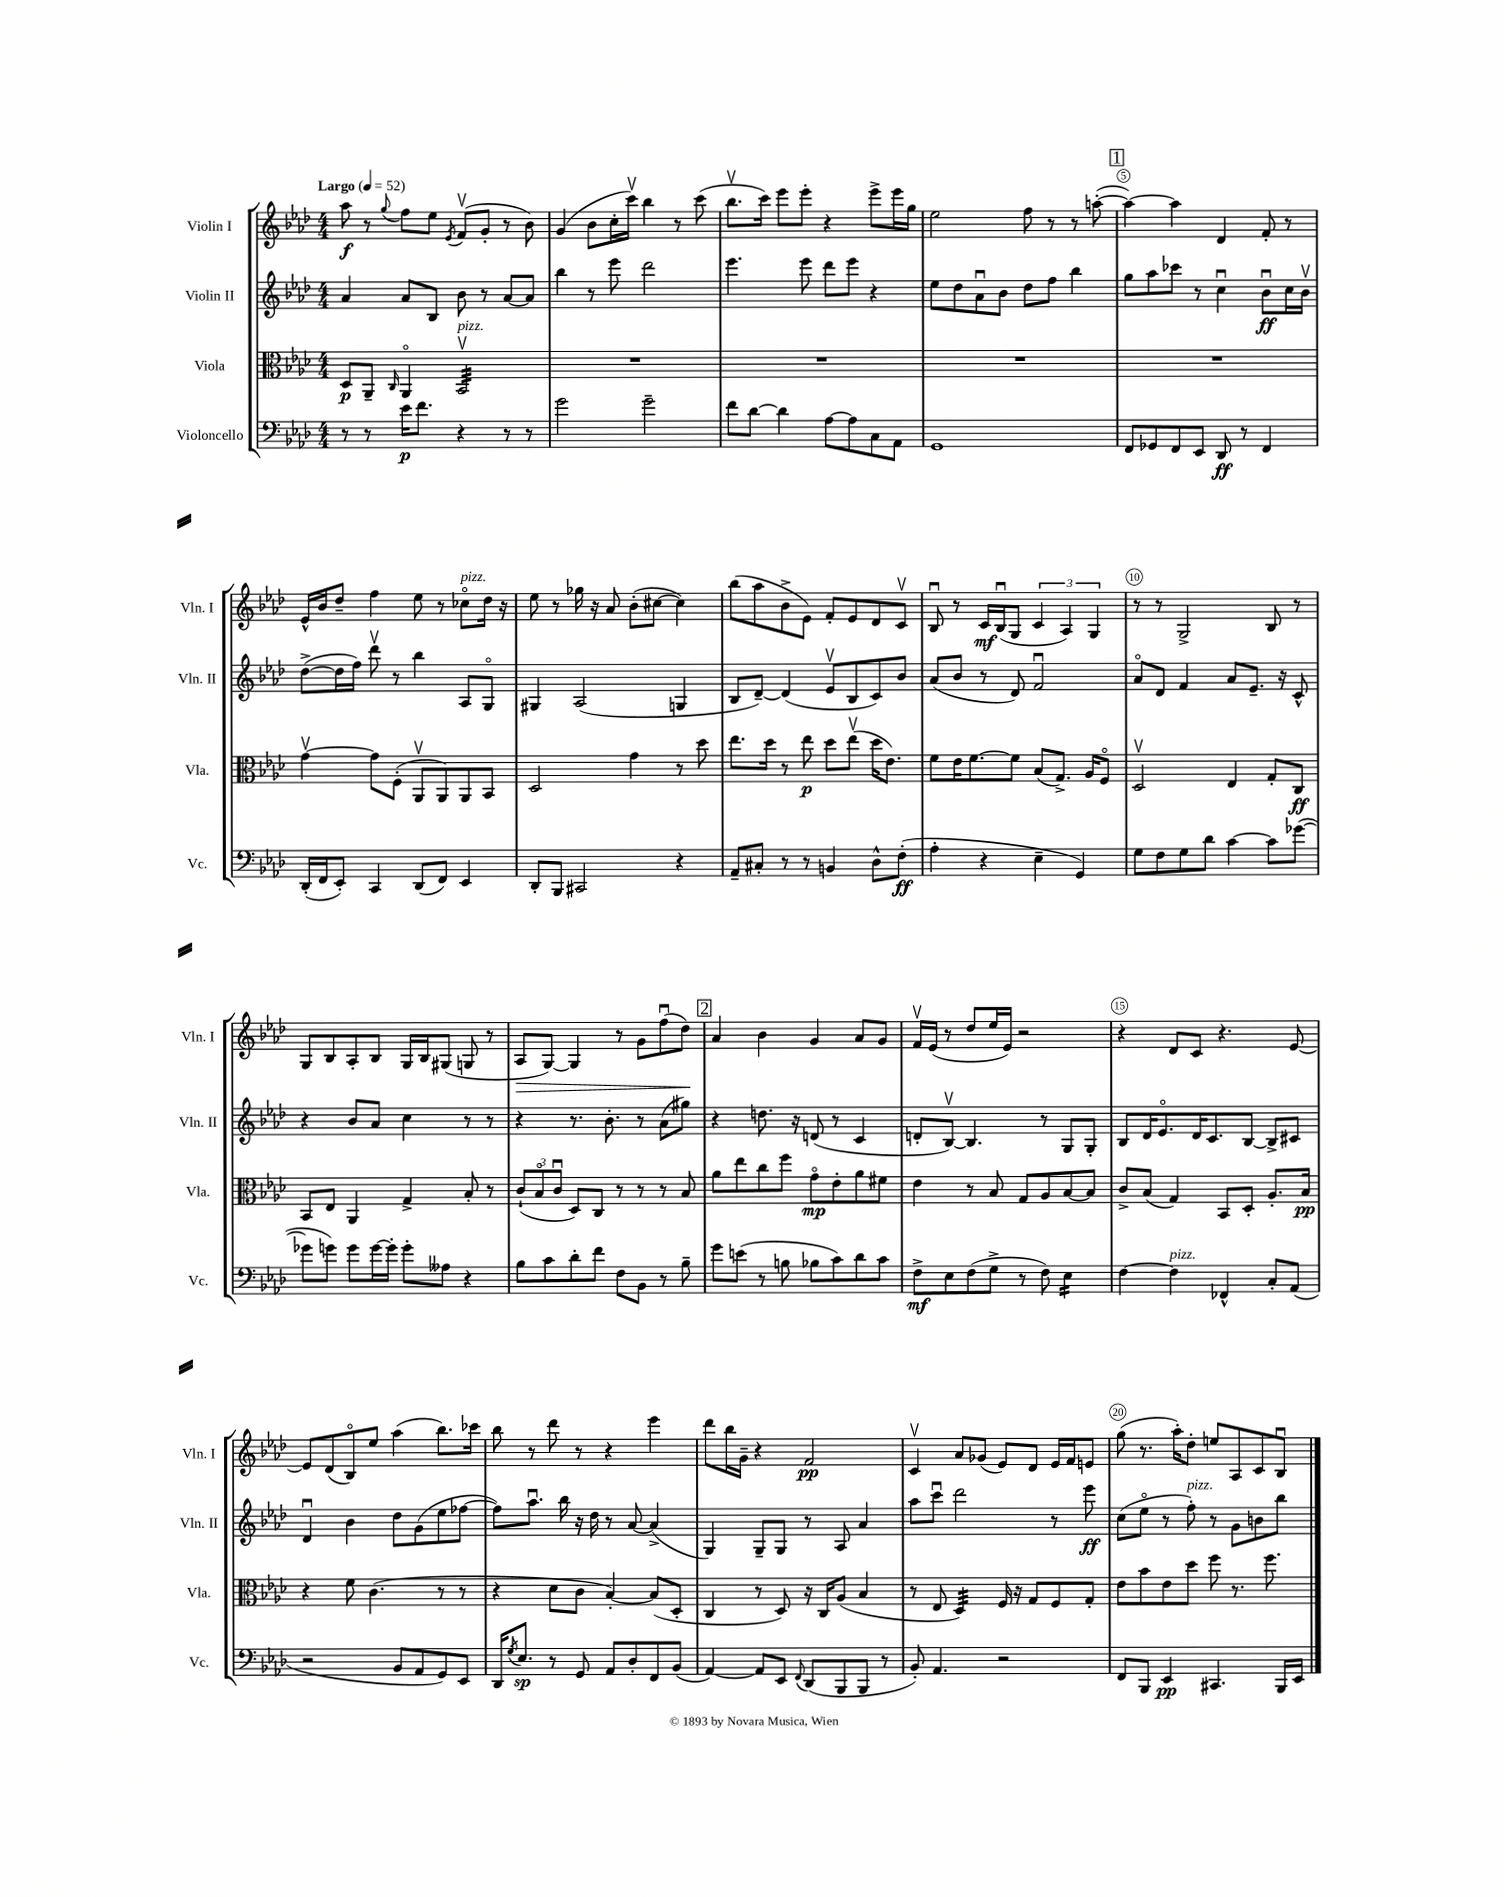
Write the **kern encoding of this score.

**kern	**kern	**kern	**kern
*staff4	*staff3	*staff2	*staff1
*clefF4	*clefC3	*clefG2	*clefG2
*k[b-e-a-d-]	*k[b-e-a-d-]	*k[b-e-a-d-]	*k[b-e-a-d-]
*M4/4	*M4/4	*M4/4	*M4/4
*MM52	*MM52	*MM52	*MM52
8r	8D-	4a-	8aa-
8r	8AA-~	.	8r
.	16qqC	.	8qqgg
16e-	4AA-o	8a-	8ff
8.f	.	.	.
.	.	8B-	8ee-
.	.	.	8qe-
4r	2BB-v	8b-	(8fv
.	.	8r	8g'
8r	.	[8a-	8r
8r	.	8a-]	8b-)
=	=	=	=
2g	1r	4bb-	(4g
.	.	8r	8b-
.	.	8eee-	16cc'
.	.	.	16cccv)
2g~	.	2ddd-	4bb-
.	.	.	8r
.	.	.	(8ccc
=	=	=	=
8f	1r	4.eee-	8.bb-v
[8d-	.	.	.
.	.	.	16ccc)
4d-]	.	.	8eee-
.	.	8eee-	8eee-'
[8A-	.	8ddd-	4r
8A-]	.	8eee-	.
8C	.	4r	8eee-^
8AA-	.	.	16eee-
.	.	.	16gg
=	=	=	=
1GG	1r	8ee-	2ee-
.	.	8dd-	.
.	.	8a-u	.
.	.	8b-	.
.	.	8dd-	8ff
.	.	8ff	8r
.	.	4bb-	8r
.	.	.	([8aa'
=	=	=	=
8FF	1r	8gg	4aa_)
8GG-	.	8aa-	.
8FF	.	8ccc-	4aa]
8EE-	.	8r	.
8DD-	.	4ccu	4d-
8r	.	.	.
4FF	.	8b-u	8f'
.	.	16cc	8r
.	.	16b-v	.
=	=	=	=
(16DD-'	[4gv	([8dd-^	16e-^^
16FF	.	.	16b-
8EE-')	.	16dd-]	8dd-~
.	.	16ff)	.
4CC	8g]	8ddd-v	4ff
.	(8F'	8r	.
(8DD-	8AA-v	4bb-	8ee-
8FF)	8AA-)	.	8r
4EE-	8AA-	8A-	8cc-o
.	8BB-	8Go	16dd-
.	.	.	16r
=	=	=	=
8DD-'	2D-	4G#	8ee-
8BBB-	.	.	8r
2CC#	.	(2A-	16gg-
.	.	.	16r
.	.	.	8a-
.	4g	.	(8b-'
.	.	.	[8cc#
4r	8r	4G	4cc#])
.	8dd-	.	.
=	=	=	=
8AA-~	8.ee-	8B-	(8bb-
8C#'	.	[8d-~)	8aa-
.	16dd-	.	.
8r	8r	(4d-]	8b-^
8r	8ee-	.	8e-)
4BB	8dd-	8e-v	8f'
.	(8ee-v	8B-	8e-
8D-^^	16dd-	8c)	8d-
.	8.e-)	.	.
(8F'	.	8b-	8cv
=	=	=	=
4A-'	8f	(8a-	8B-u
.	16e-	8b-	8r
.	[8.f	.	.
4r	.	8r	16c
.	.	.	(16B-u
.	8f]	8d-)	8G
4E-~	(8B-	2fu	6c
.	8.G^)	.	.
.	.	.	6A-)
4GG)	.	.	.
.	16A-	.	.
.	.	.	6G
.	8Fo	.	.
=	=	=	=
8G	2D-v	8a-o	8r
8F	.	8d-	8r
8G	.	4f	2G^
8d-	.	.	.
[4c	4E-	8a-	.
.	.	8.e-~	.
8c]	8G'	.	8B-
.	.	16r	.
([8g-	8C	8c^^	8r
=	=	=	=
8g-]	8BB-	4r	8G
8g)	8E-	.	8B-
8g	4AA-	8b-	8A-'
[16g	.	8a-	8B-
16g']	.	.	.
8g'	4G^	4cc	16G
.	.	.	16B-
8A--	.	.	(8G#
4r	8B-'	8r	8G
.	8r	8r	8r
=	=	=	=
8B-	(12c`	4r	8A-
.	12B-o	.	.
8c	.	.	[8G)
.	12cu	.	.
8d-'	8D-)	8.r	4G]
8f	8C	.	.
.	.	8.b-'	.
8F	8r	.	8r
8BB-	8r	8r	8g
8r	8r	(8a-	(8ffu
8B-~	8B-	8gg#)	8dd-)
=	=	=	=
8g	8a-	4r	4a-
(8e	8ee-	.	.
8r	8cc	8.dd	4b-
8B	8ff	.	.
.	.	16r	.
8B-	8go	(8d	4g
8c)	8e-'	8r	.
8d-	8a-	4c	8a-
8c	8f#	.	8g
=	=	=	=
8F^	4e-	8d'	16fv
.	.	.	(16e-
8E-	.	[8B-v)	8r
(8F	8r	4.B-]	8dd-
8G^	8B-	.	16ee-
.	.	.	16e-)
8r	8G	.	2r
8F)	8A-	8r	.
4E-	[8B-	8G	.
.	8B-]	8G'	.
=	=	=	=
[4F	8c^	8B-	4r
.	(8B-	16d-	.
.	.	8.e-o	.
4F]	4G)	.	8d-
.	.	16d-	8c
.	.	8.c	.
4FF-^^	8BB-	.	4.r
.	8D-'	[8B-	.
8C'	8.A-'	8B-^]	.
(8AA-	.	8c#	[8e-
.	16B-	.	.
=	=	=	=
2r	4r	4d-u	8e-]
.	.	.	(8d-
.	8f	4b-	8B-o)
.	(4.c	.	8ee-
8BB-	.	8dd-	(4aa-
8AA-	.	(8g	.
8GG)	8r	8ee-	8.bb-)
8EE-	8r	[8ff-	.
.	.	.	16ccc-
=	=	=	=
16DD-	4r	8ff-])	8bb-
8qG	.	.	.
8.E-	.	.	.
.	.	8.aa-u	8r
8r	8d-	.	8ddd-
.	.	16bb-	.
8GG	8c	16r	8r
.	.	16dd-	.
8AA-	[4B-')	8r	4r
8D-'	.	[8a-	.
8FF	(8B-]	(4a-^]	4eee-
(8BB-	8D-'	.	.
=	=	=	=
[4AA-)	4C	4G)	8ddd-
.	.	.	16bb-
.	.	.	16g~
8AA-]	8r	8G~	4r
8EE-	8D-)	8G	.
8qqFF	.	.	.
(8DD-	16r	8r	2f
.	16C	.	.
8BBB-	(8A-	8A-	.
8BBB-	4B-	4a-	.
8r	.	.	.
=	=	=	=
8BB-')	8r	8aa-	4cv
4.AA-	8E-	8cccu	.
.	4D-)	2ddd-	8a-
.	.	.	(8g-
2r	16F	.	8e-)
.	16r	.	.
.	8G	.	8d-
.	8F	8r	16e-
.	.	.	16f
.	8G'	8eee-	8e
=	=	=	=
8FF	8e-	(8cc	(8gg
8BBB-	8b-	8ee-o	8.r
4EE-	8e-	8r	.
.	.	.	16aa-')
.	8dd-	8ff')	8dd-'
4.CC#	8ff	8r	8ee
.	8.r	8g	8A-
.	.	8b	8c
.	8.ff	.	.
16BBB-	.	8bb-	8B-u
16EE-	.	.	.
==	==	==	==
*-	*-	*-	*-
